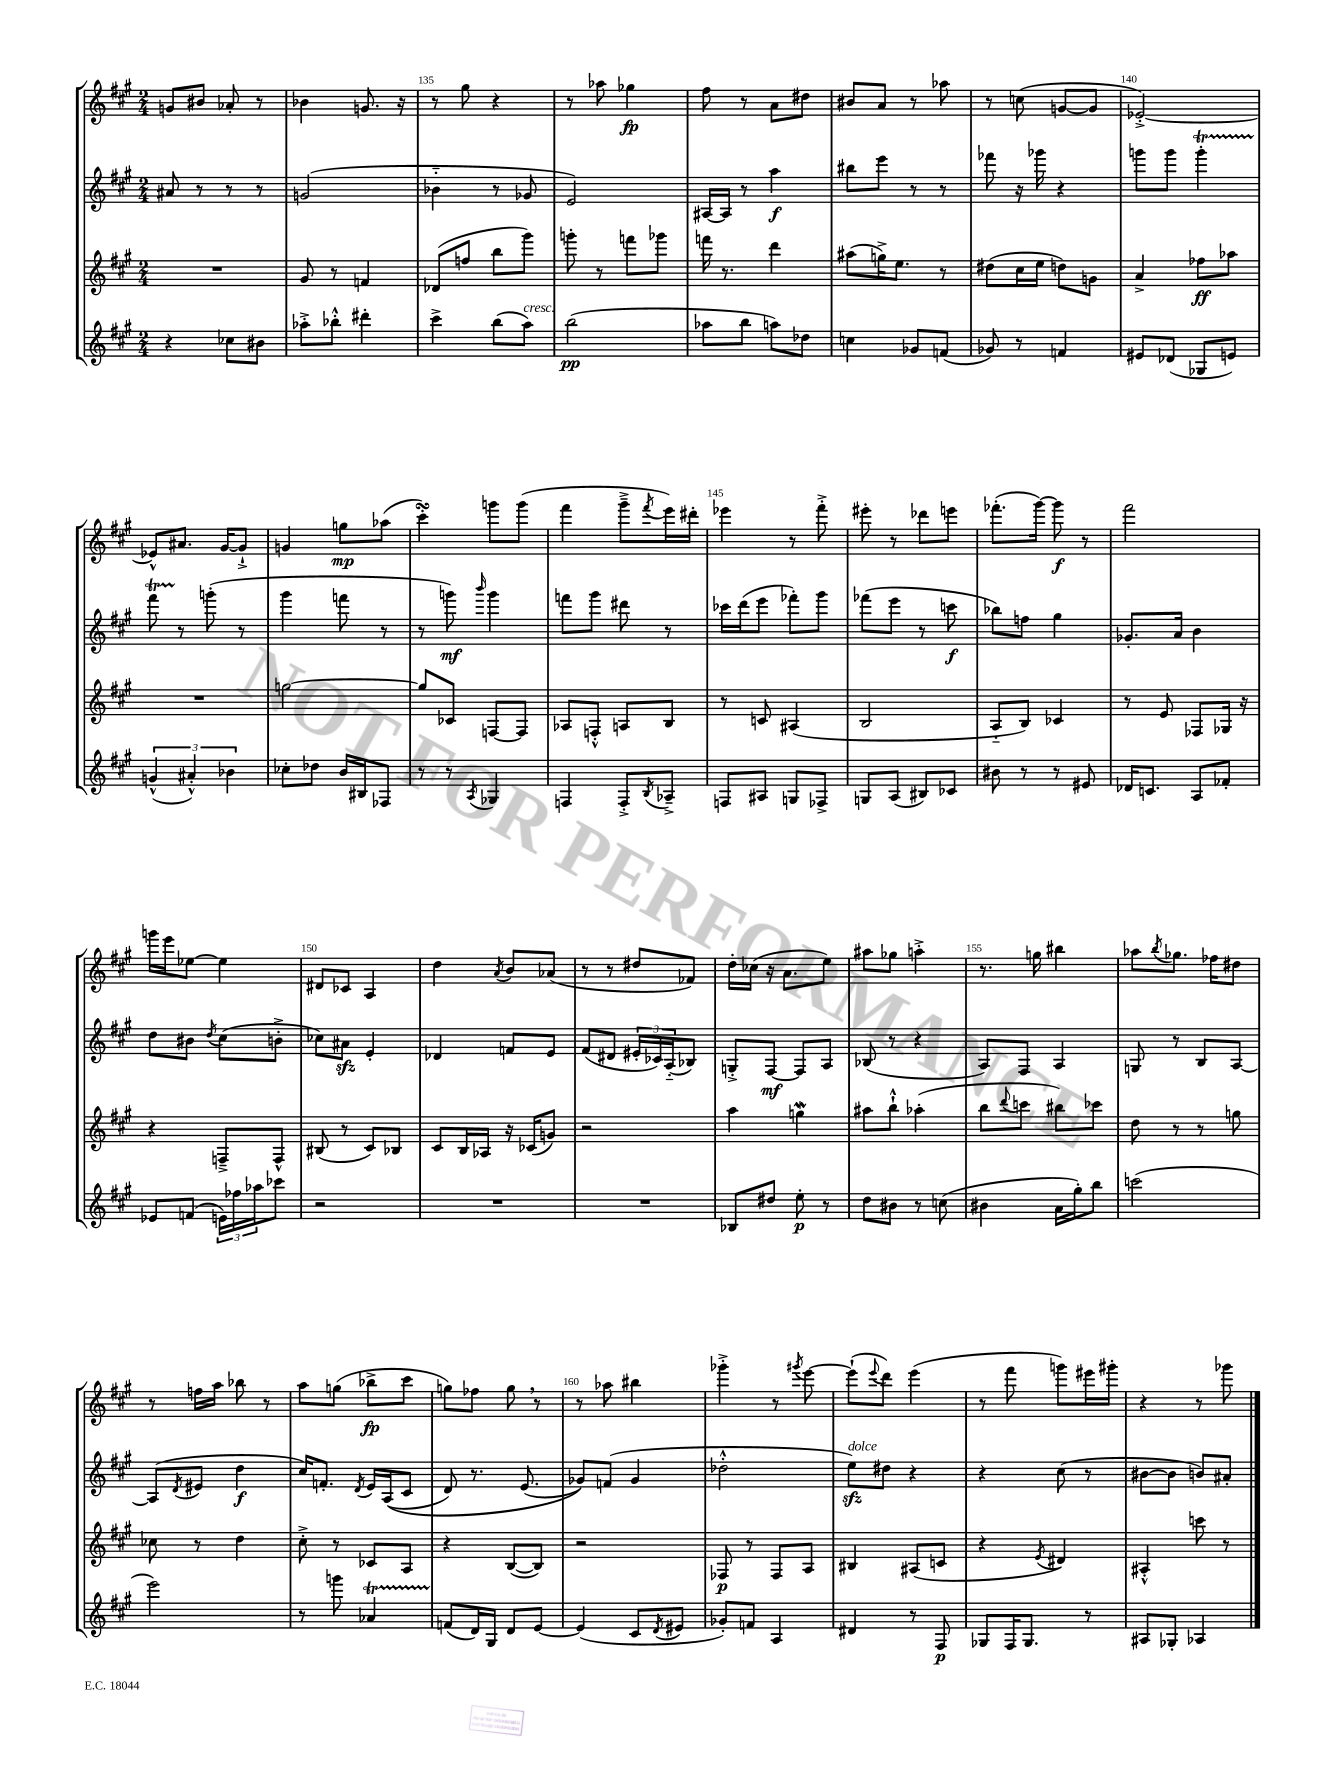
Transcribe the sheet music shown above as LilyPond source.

<<
\new StaffGroup <<
\new Staff = "s0" {
    \clef treble \key a \major \numericTimeSignature \time 2/4
    g'8 bis'8 aes'8-. r8 |
    bes'4 g'8. r16 |
    r8 gis''8 r4 |
    r8 aes''8 ges''4\fp |
    fis''8 r8 a'8 dis''8 |
    bis'8 a'8 r8 aes''8 |
    r8 c''8( g'8~ g'8 |
    ees'2~-.->) |
    ees'8-^ ais'8. gis'16~ gis'8-!-> |
    g'4 g''8\mp aes''8( |
    cis'''4-.\turn) g'''8 g'''8( |
    fis'''4 gis'''8---> \acciaccatura { fis'''8 } e'''16) dis'''16-. |
    ees'''4 r8 fis'''8-.-> |
    eis'''8-. r8 des'''8 e'''8 |
    fes'''8.-.( gis'''16~) gis'''8\f r8 |
    fis'''2 |
    g'''16 e'''16 ees''8~ ees''4 |
    dis'8 ces'8 a4 |
    d''4 \acciaccatura { a'8 } b'8 aes'8( |
    r8 r8 dis''8 fes'8) |
    d''16-. ces''16( r16 a'8. e''8) |
    ais''8 ges''8 a''4-.-> |
    r8. g''16 bis''4 |
    aes''8 \acciaccatura { b''8 } ges''8. fes''16 dis''8 |
    r8 f''16 a''16 bes''8 r8 |
    a''8 g''8( bes''8->\fp cis'''8 |
    g''8) fes''8 g''8 \breathe r8 |
    r8 aes''8 bis''4 |
    ges'''4-.-> r8 \acciaccatura { gis'''8 } e'''8~ |
    e'''8-!( \appoggiatura { e'''8 } d'''8) e'''4( |
    r8 fis'''8 g'''8) eis'''16 gis'''16-. |
    r4 r8 ges'''8 \bar "|." |
}
\new Staff = "s1" {
    \clef treble \key a \major \numericTimeSignature \time 2/4
    ais'8 r8 r8 r8 |
    g'2( |
    bes'4-_ r8 ges'8 |
    e'2) |
    ais16~ ais16 r8 a''4\f |
    bis''8 e'''8 r8 r8 |
    fes'''8 r16 ges'''16 r4 |
    g'''8 g'''8 g'''4-.\startTrillSpan |
    fis'''8 r8\stopTrillSpan g'''8-.( r8 |
    gis'''4 f'''8 r8 |
    r8 g'''8\mf) \grace { b'''16 } g'''4 |
    f'''8 gis'''8 dis'''8 r8 |
    ces'''16 d'''16( e'''8 fes'''8-.) gis'''8 |
    fes'''8( e'''8 r8 c'''8\f |
    bes''8) f''8 gis''4 |
    ges'8.-. a'16 b'4 |
    d''8 bis'8 \acciaccatura { d''8 } cis''8( b'8-.-> |
    ces''8) ais'8\sfz e'4-. |
    des'4 f'8 e'8 |
    fis'8( dis'8 \tuplet 3/2 { eis'16-. ces'16) a16-_( } bes8) |
    g8-.-> fis8~\mf fis8 a8 |
    bes8( r8 r4 |
    a8) fis8 a4 |
    g8 r8 b8 a8~ |
    a8( \acciaccatura { d'8 } eis'8 d''4\f |
    cis''16) f'8.-. \acciaccatura { d'8 } e'16 a16(\( cis'8 |
    d'8) r8. e'8.( |
    ges'8)\) f'8( ges'4 |
    des''2-.-^ |
    e''8\sfz^\markup { \italic "dolce" }) dis''8 r4 |
    r4 cis''8( r8 |
    bis'8~ bis'8 b'8) ais'8-. \bar "|." |
}
\new Staff = "s2" {
    \clef treble \key a \major \numericTimeSignature \time 2/4
    R2 |
    gis'8 r8 f'4 |
    des'8( f''8 b''8 gis'''8) |
    g'''8-. r8 f'''8 ges'''8 |
    f'''16 r8. d'''4 |
    ais''8( g''16->) e''8. r8 |
    dis''8( cis''16 e''16 d''8) g'8 |
    a'4-> fes''8\ff aes''8 |
    R2 |
    g''2~ |
    g''8 ces'8 f8~ f8 |
    aes8 f8-.-^ a8 b8 |
    r8 c'8 ais4( |
    b2 |
    a8-_ b8) ces'4 |
    r8 e'8 fes8 ges16 r16 |
    r4 f8---> f8-^ |
    bis8( r8 cis'8) bes8 |
    cis'8 b16 aes16 r16 ces'16( g'8) |
    r2 |
    a''4 g''4\mordent |
    ais''8 b''8-!-^ aes''4-.( |
    b''8 \appoggiatura { d'''8 } c'''8 bis''8) ces'''8 |
    d''8 r8 r8 g''8 |
    ces''8 r8 d''4 |
    cis''8-.-> r8 ces'8 a8 |
    r4 b8~( b8) |
    r2 |
    fes8\p r8 fes8 a8 |
    bis4 ais8( c'8 |
    r4 \acciaccatura { e'8 } dis'4) |
    ais4-.-^ c'''8 r8 \bar "|." |
}
\new Staff = "s3" {
    \clef treble \key a \major \numericTimeSignature \time 2/4
    r4 ces''8 bis'8 |
    aes''8-.-> bes''8-.-^ dis'''4-. |
    cis'''4-> b''8( a''8^\markup { \italic "cresc." }) |
    b''2\pp( |
    aes''8 b''8 a''8) des''8 |
    c''4 ges'8 f'8( |
    ges'8) r8 f'4 |
    eis'8 des'8( ges8 e'8) |
    \tuplet 3/2 { g'4-^( ais'4-.-^) bes'4 } |
    ces''8-. des''8 b'16 bis16 fes8 |
    r8 r8 \acciaccatura { a8 } ges4 |
    f4 f8-.-> \acciaccatura { b8 } aes8---> |
    f8 ais8 g8 fes8-> |
    g8 a8( bis8) ces'8 |
    bis'8 r8 r8 eis'8 |
    des'16 c'8. a8 fes'8-. |
    ees'8 f'8( \tuplet 3/2 { e'16) fes''16 aes''16 } ces'''8 |
    r2 |
    R2 |
    R2 |
    bes8 dis''8 e''8-.\p r8 |
    d''8 bis'8 r8 c''8( |
    bis'4 a'16 gis''16-.) b''8 |
    c'''2( |
    e'''2) |
    r8 g'''8 aes'4\startTrillSpan |
    f'8\stopTrillSpan( d'16) gis16 d'8 e'8~ |
    e'4( cis'8 \acciaccatura { d'8 } eis'8 |
    ges'8-.) f'8 a4 |
    dis'4 r8 fis8\p |
    ges8 fis16 ges8. r8 |
    ais8 ges8-. aes4 \bar "|." |
}
>>
>>
\layout { \context { \Score currentBarNumber = #133 \override BarNumber.break-visibility = ##(#f #t #t) barNumberVisibility = #(every-nth-bar-number-visible 5) } }
